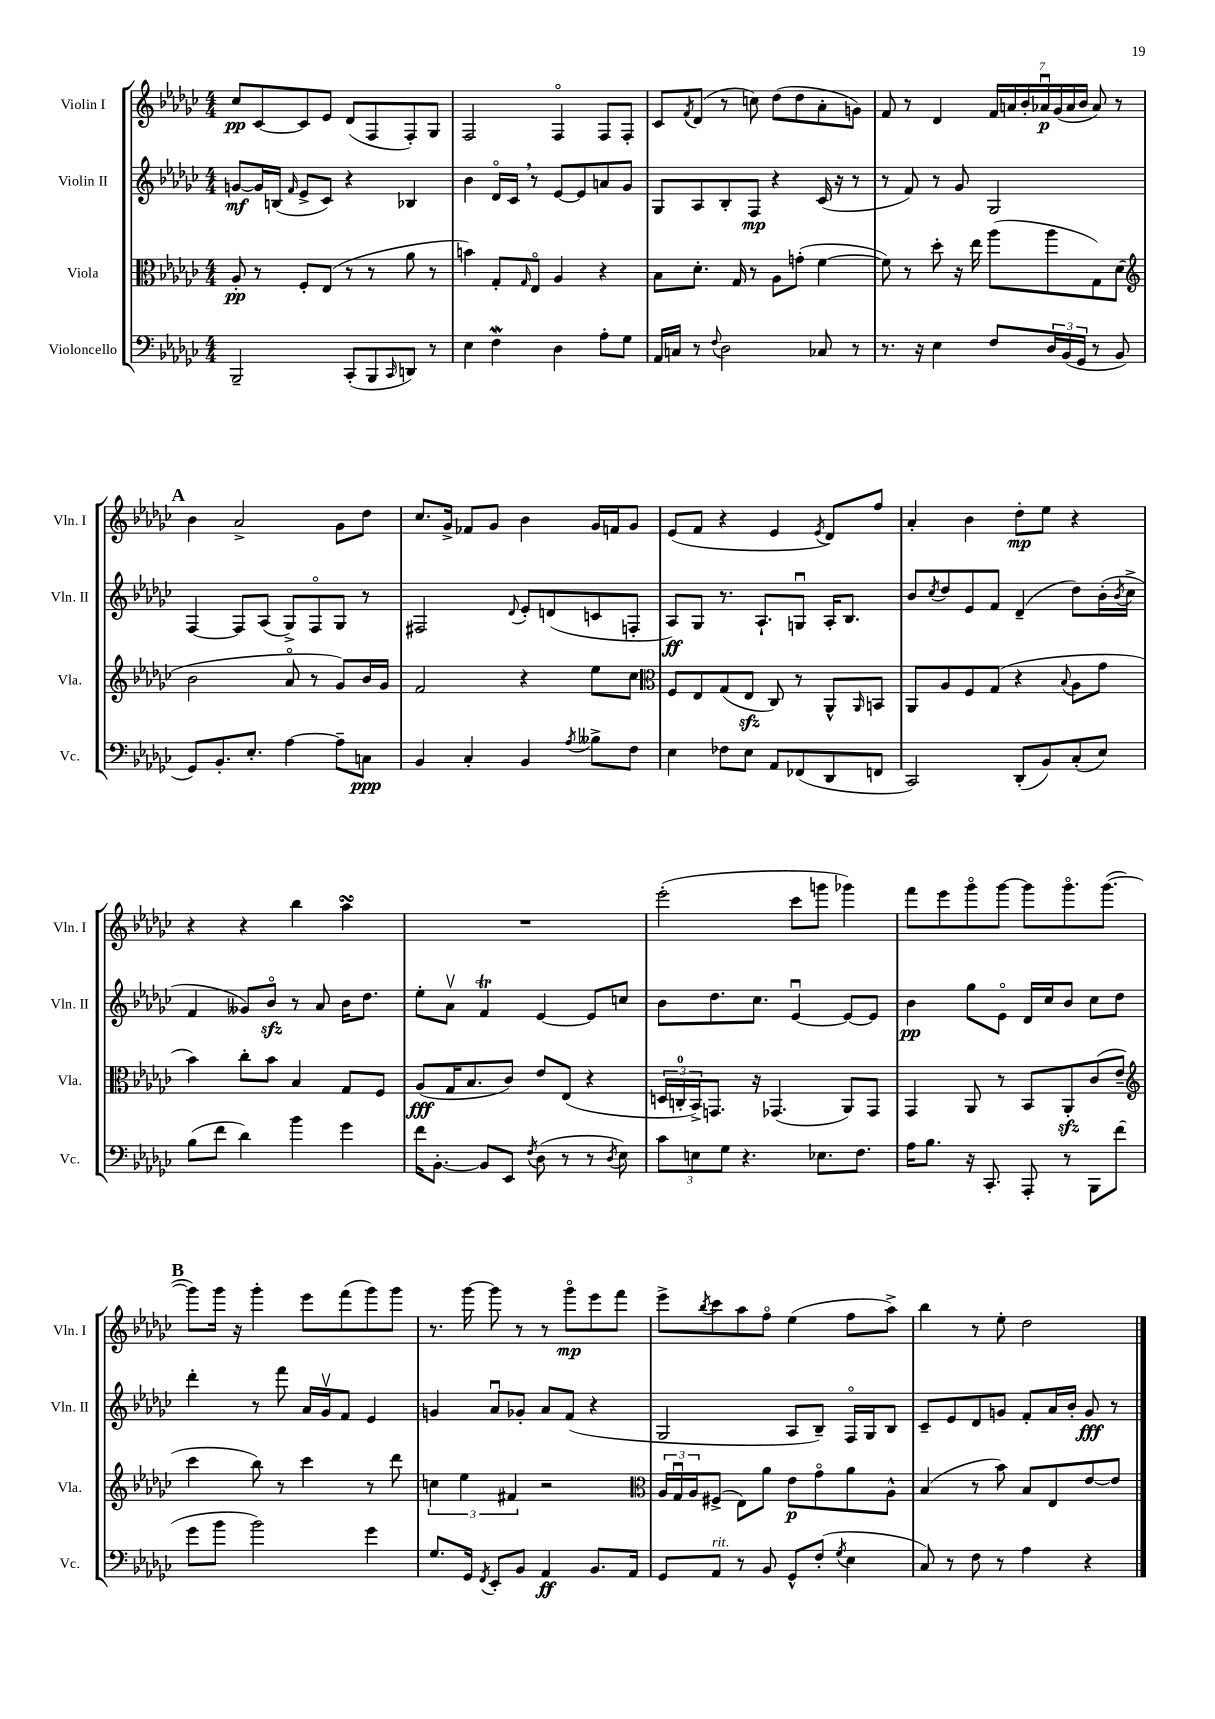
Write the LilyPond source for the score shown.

<<
\new StaffGroup <<
\new Staff = "s0" \with { instrumentName = "Violin I" shortInstrumentName = "Vln. I" } {
    \clef treble \key ges \major \numericTimeSignature \time 4/4
    ces''8\pp ces'8~ ces'8 ees'8 des'8( f8 f8-.) ges8 |
    f2 f4\flageolet f8 f8-. |
    ces'8 \acciaccatura { f'8 } des'8( r8 c''8) des''8( des''8 aes'8-. g'8) |
    f'8 r8 des'4 \tuplet 7/4 { f'16 a'16 bes'16-. aes'16\downbow\p ges'16( aes'16 bes'16 } aes'8) r8 |
    \mark \markup { \bold "A" } bes'4 aes'2-> ges'8 des''8 |
    ces''8. ges'16-> fes'8 ges'8 bes'4 ges'16 f'16 ges'8 |
    ees'8( f'8 r4 ees'4 \acciaccatura { ees'8 } des'8) f''8 |
    aes'4-. bes'4 des''8-.\mp ees''8 r4 |
    r4 r4 bes''4 aes''4\turn |
    R1 |
    ees'''2-.( ces'''8 g'''8 ges'''4) |
    f'''8 ees'''8 ges'''8\flageolet ges'''8~ ges'''8 ges'''8.\flageolet ges'''8.~( |
    \mark \markup { \bold "B" } ges'''8) ges'''16 r16 ges'''4-. ees'''8 f'''8( ges'''8) ges'''8 |
    r8. ges'''16~ ges'''8 r8 r8 ges'''8\flageolet\mp ees'''8 f'''8 |
    ees'''8-> \acciaccatura { bes''8 } ces'''8 aes''8 f''8\flageolet ees''4( f''8 aes''8->) |
    bes''4 r8 ees''8-. des''2 \bar "|." |
}
\new Staff = "s1" \with { instrumentName = "Violin II" shortInstrumentName = "Vln. II" } {
    \clef treble \key ges \major \numericTimeSignature \time 4/4
    g'8~\mf g'16 b16( \grace { f'16 } ees'8-> ces'8) r4 bes4 |
    bes'4 des'16\flageolet ces'16 \breathe r8 ees'8~ ees'8 a'8 ges'8 |
    ges8 aes8 bes8-. f8\mp r4 ces'16( r16 r8 |
    r8 f'8) r8 ges'8 ges2 |
    \mark \markup { \bold "A" } f4~ f8 aes8( ges8->) f8\flageolet ges8 r8 |
    fis2 \appoggiatura { des'8 } ees'8-. d'8( c'8 f8-. |
    aes8\ff) ges8 r8. aes8.-! g8\downbow aes16-. bes8. |
    bes'8 \acciaccatura { ces''8 } des''8 ees'8 f'8 des'4--( des''8) bes'16-.( \acciaccatura { bes'8 } ces''16-> |
    f'4 geses'8) bes'8\flageolet\sfz r8 aes'8 bes'16 des''8. |
    ees''8-. aes'8\upbow f'4\trill ees'4~ ees'8 c''8 |
    bes'8 des''8. ces''8. ees'4~\downbow ees'8~ ees'8 |
    bes'4\pp ges''8 ees'8\flageolet des'16 ces''16 bes'8 ces''8 des''8 |
    \mark \markup { \bold "B" } des'''4-. r8 f'''8 aes'16 ges'16\upbow f'8 ees'4 |
    g'4 aes'8\downbow ges'8-. aes'8 f'8( r4 |
    ges2 aes8 bes8--) f16\flageolet ges16 bes8 |
    ces'8-- ees'8 des'8 g'8 f'8-. aes'16 bes'16-. g'8\fff r8 \bar "|." |
}
\new Staff = "s2" \with { instrumentName = "Viola" shortInstrumentName = "Vla." } {
    \clef alto \key ges \major \numericTimeSignature \time 4/4
    aes8-.\pp r8 f8-. ees8( r8 r8 aes'8 r8 |
    b'4) ges8-. \grace { ges16 } ees8\flageolet aes4 r4 |
    bes8 des'8.-. ges16 r8 aes8 g'8-.( f'4~ |
    f'8) r8 des''8-. r16 ees''16 aes''8( aes''8 ges8) des'8( |
    \mark \markup { \bold "A" } \clef treble bes'2 aes'8\flageolet r8 ges'8) bes'16 ges'16 |
    f'2 r4 ees''8 ces''8 |
    \clef alto f8 ees8 ges8( ees8\sfz ces8) r8 aes,8-^ \grace { aes,16 } b,8 |
    aes,8 aes8 f8 ges8( r4 \appoggiatura { bes8 } aes8 ges'8 |
    bes'4) ces''8-. bes'8 bes4 ges8 f8 |
    aes8\fff( ges16 bes8. ces'8) ees'8 ees8( r4 |
    \tuplet 3/2 { d16 c16-0-. bes,16->) } g,8. r16 ges,4.( aes,8) ges,8 |
    ges,4 aes,8 r8 bes,8 aes,8-.\sfz ces'8( ees'8-- |
    \mark \markup { \bold "B" } \clef treble ces'''4 bes''8) r8 ces'''4 r8 des'''8 |
    \tuplet 3/2 { c''4 ees''4 fis'4 } r2 |
    \clef alto \tuplet 3/2 { aes16 ges16\downbow aes16 } fis8->( ees8) aes'8 ees'8\p ges'8\flageolet aes'8 aes8-^ |
    bes4( r8 bes'8) bes8 ees8 ees'8~ ees'8 \bar "|." |
}
\new Staff = "s3" \with { instrumentName = "Violoncello" shortInstrumentName = "Vc." } {
    \clef bass \key ges \major \numericTimeSignature \time 4/4
    bes,,2-- ces,8-.( bes,,8 \grace { ces,16 } d,8) r8 |
    ees4 f4\mordent des4 aes8-. ges8 |
    aes,16 c16 r8 \appoggiatura { f8 } des2 ces8 r8 |
    r8. r16 ees4 f8 \tuplet 3/2 { des16 bes,16( ges,16 } r8 bes,8 |
    \mark \markup { \bold "A" } ges,8) bes,8.-. ees8.-. aes4~ aes8-- c8\ppp |
    bes,4 ces4-. bes,4 \acciaccatura { aes8 } beses8-> f8 |
    ees4 fes8 ees8 aes,8 fes,8( des,8 f,8 |
    ces,2) des,8-.( bes,8) ces8-.( ees8) |
    bes8( f'8 des'4) bes'4 ges'4 |
    f'16 bes,8.~-. bes,8 ees,8 \acciaccatura { f8 } des8( r8 r8 \acciaccatura { des8 } ees8) |
    \tuplet 3/2 { ces'8 e8 ges8 } r4. ees8. f8. |
    aes16 bes8. r16 ces,8.-. aes,,8-. r8 bes,,8 f'8( |
    \mark \markup { \bold "B" } ges'8 bes'8 bes'2) ges'4 |
    ges8. ges,16 \acciaccatura { f,8 } ees,8-. bes,8 aes,4\ff bes,8. aes,16 |
    ges,8 aes,8^\markup { \italic "rit." } r8 bes,8 ges,8-^ f8-.( \acciaccatura { ges8 } ees4 |
    ces8) r8 f8 r8 aes4 r4 \bar "|." |
}
>>
>>
\layout { \context { \Score \remove "Bar_number_engraver" } }
